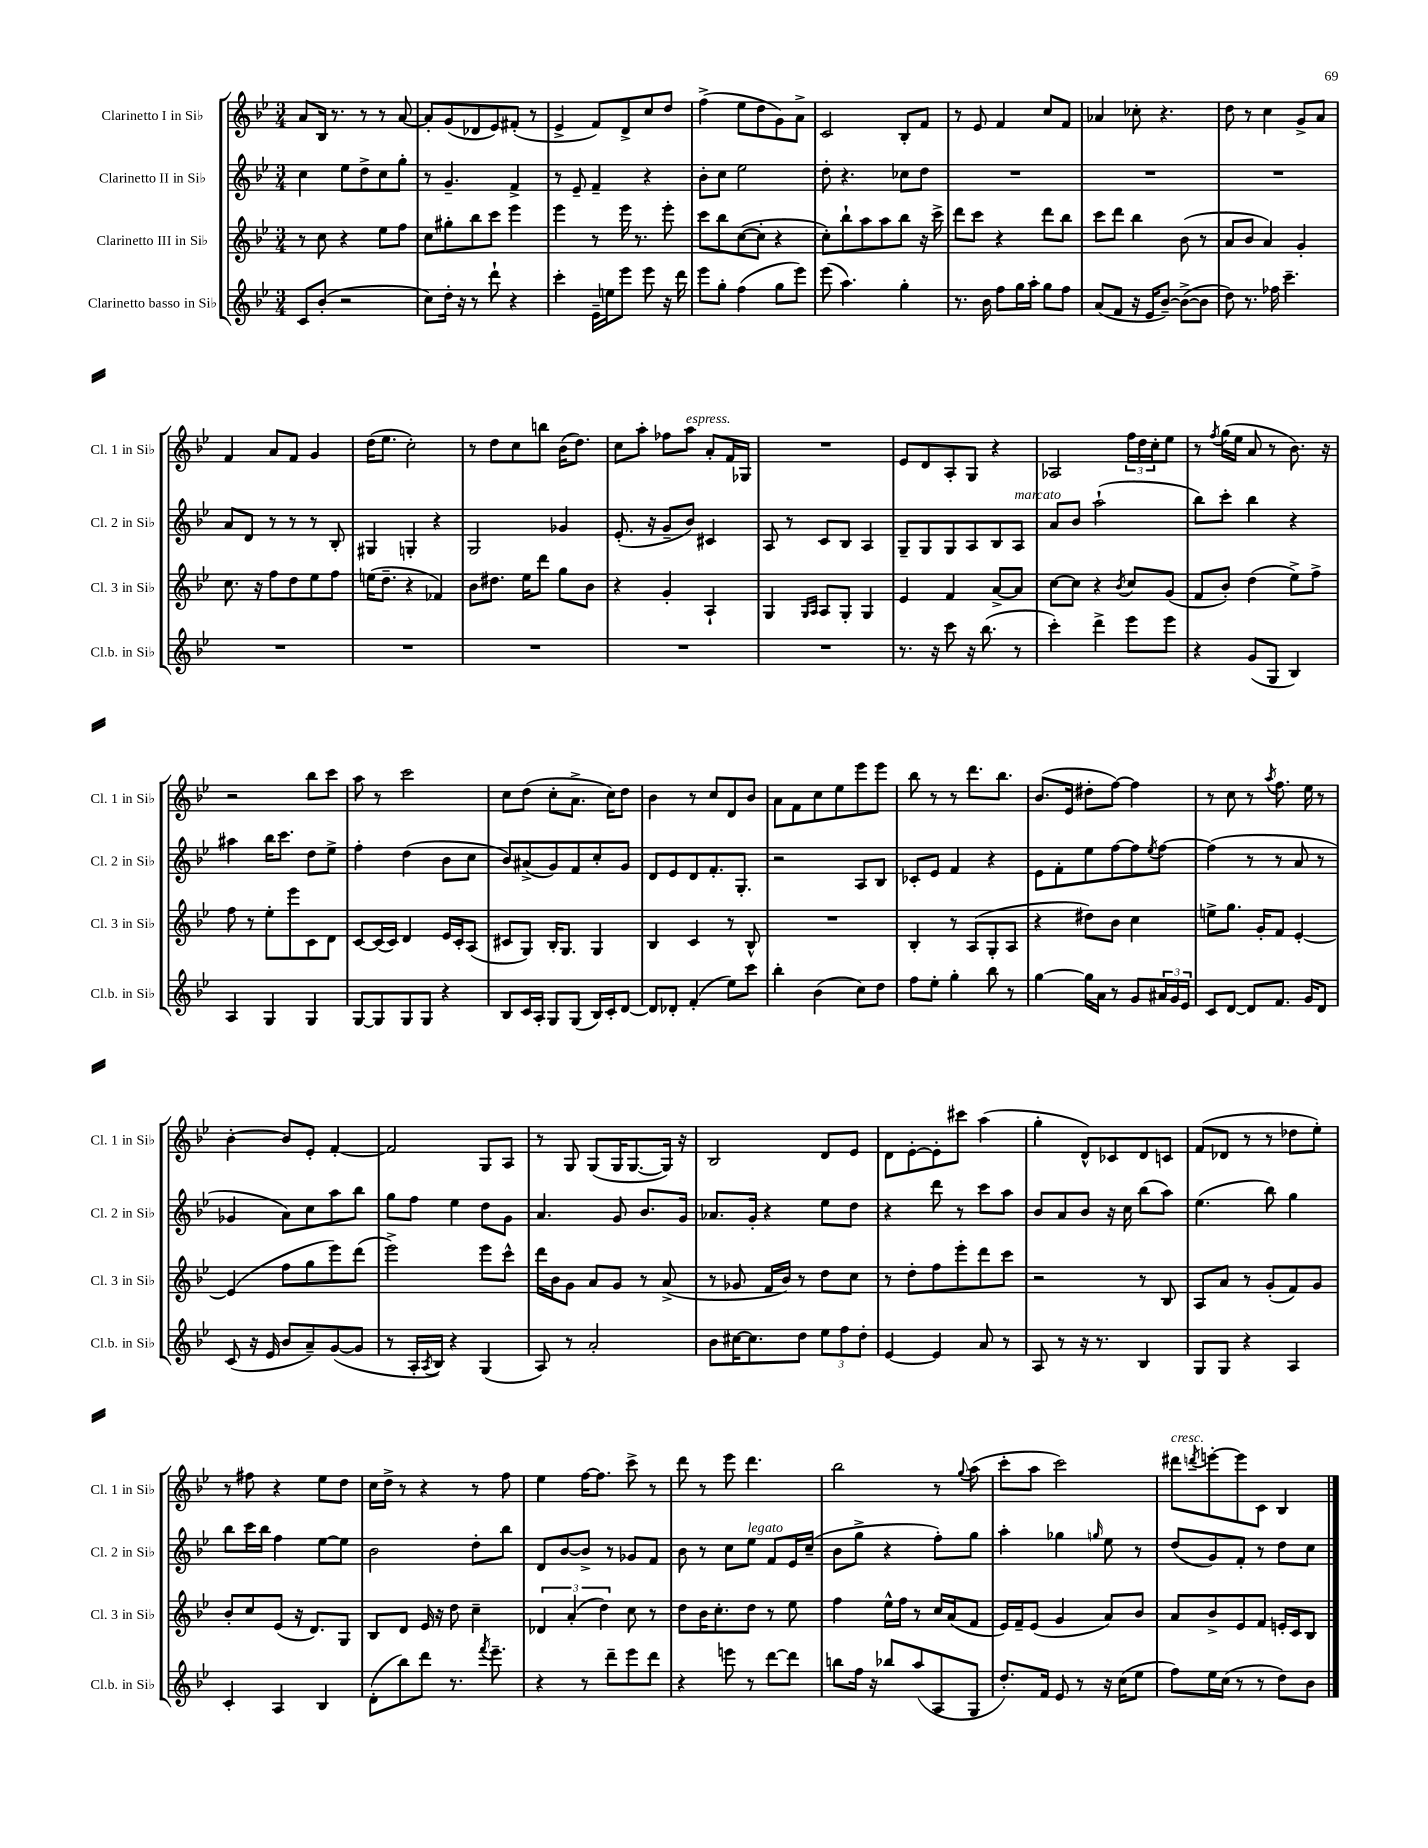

**kern	**kern	**kern	**kern
*part4	*part3	*part2	*part1
*staff4	*staff3	*staff2	*staff1
*I"Clarinetto basso in Si♭	*I"Clarinetto III in Si♭	*I"Clarinetto II in Si♭	*I"Clarinetto I in Si♭
*I'Cl.b. in Si♭	*I'Cl. 3 in Si♭	*I'Cl. 2 in Si♭	*I'Cl. 1 in Si♭
*clefG2	*clefG2	*clefG2	*clefG2
*k[b-e-]	*k[b-e-]	*k[b-e-]	*k[b-e-]
*M3/4	*M3/4	*M3/4	*M3/4
=5	=5	=5	=5
8c/L	8r	4cc\	8a/L
(8b-'/J	8cc\	.	16B-/Jk
.	.	.	8.r
2r	4r	8ee-\L	.
.	.	8dd^\	8r
.	8ee-\L	8cc\	8r
.	8ff\J	8gg'\J	[8a/
=6	=6	=6	=6
8cc\L)	8cc\L	8r	8a'/L]
16dd'\Jk	8gg#X'\	4.g~/	(8g/
16r	.	.	.
8r	8bb-\	.	8d-X/
8ddd`\	8ccc\J	.	8e-/)
4r	4eee-\	4f^/	(8f#X'/J
.	.	.	8r
=7	=7	=7	=7
4ccc'\	4eee-\	8r	4e-^/
.	.	8e-~/	.
16e-~\LL	8r	4f~/	8f/L)
16een\J	.	.	.
8eee-\J	16eee-\	.	8d^/
.	8.r	.	.
8eee-\	.	4r	8cc/
16r	8eee-'\	.	8dd/J
16ddd\	.	.	.
=8	=8	=8	=8
8eee-\L	8ccc\L	8b-'\L	(4ff^\
8gg'\J	8bb-\	8cc\J	.
(4ff\	([8cc\	2ee-\	8ee-\L
.	8cc'\J]	.	8dd\
8gg\L	4r	.	8g\)
8eee-\J)	.	.	8a^\J
=9	=9	=9	=9
(8eee-\	8cc'\L)	8dd'\	2c/
4.aa\)	8bb-`\	4.r	.
.	8aa\	.	.
.	8aa\	.	.
4gg'\	8bb-\J	8cc-X\L	8B-'/L
.	16r	8dd\J	8f/J
.	16ccc^\	.	.
=10	=10	=10	=10
8.r	8ddd\L	2.r	8r
.	8ccc\J	.	8e-/
16b-\	.	.	.
8ff\L	4r	.	4f/
16gg\L	.	.	.
16aa'\JJ	.	.	.
8gg\L	8ddd\L	.	8cc/L
8ff\J	8bb-\J	.	8f/J
=11	=11	=11	=11
(8a/L	8ccc\L	2.r	4a-X/
8f/J	8ddd\J	.	.
16r	4bb-\	.	8cc-X'\
16e-/KL	.	.	.
[8b-~/J)	.	.	4.r
(8b-^\L_	(8b-\	.	.
8b-\J]	8r	.	.
=12	=12	=12	=12
8dd\)	8a/L	2.r	8dd\
8.r	8b-/J	.	8r
.	4a/)	.	4cc\
16ff-X\	.	.	.
4.ccc~\	.	.	.
.	4g'/	.	8g^/L
.	.	.	8a/J
!!LO:LB:g=z
=13	=13	=13	=13
2.r	8.cc\	8a/L	4f/
.	.	8d/J	.
.	16r	.	.
.	8ff\L	8r	8a/L
.	8dd\	8r	8f/J
.	8ee-\	8r	4g/
.	8ff\J	8B-'/	.
=14	=14	=14	=14
2.r	(16een\KL	4G#X/	(16dd\KL
.	8.dd~\J	.	8.ee-\J
.	4r	4Gn'/	2cc'\)
.	4f-X/)	4r	.
=15	=15	=15	=15
2.r	8b-\L	2G/	8r
.	8.dd#X\J	.	8dd\L
.	.	.	8cc\
.	16ee-\KL	.	.
.	8ddd\J	.	8bbn\J
.	8gg\L	4g-X/	(16b-\KL
.	.	.	8.dd\J)
.	8b-\J	.	.
=16	=16	=16	=16
2.r	4r	(8.e-'/	8cc\L
.	.	.	8aa'\J
.	.	16r	.
.	4g'/	8g~/L	8ff-X\L
!	!	!	!LO:TX:a:i:t=espress.
.	.	8b-/J)	8aa\J
.	4A`/	4c#X/	8a'/L
.	.	.	16f/L
.	.	.	16G-X/JJ
=17	=17	=17	=17
2.r	4G/	8A/	2.r
.	.	8r	.
.	16qqG/LL	.	.
.	16qqA/JJ	.	.
.	8A/L	8c/L	.
.	8G'/J	8B-/J	.
.	4G/	4A/	.
=18	=18	=18	=18
8.r	4e-/	8G~/L	8e-/L
.	.	8G/	8d/
16r	.	.	.
8ccc\	4f/	8G/	8A'/
16r	.	8A/	8G/J
(8.bb-\	.	.	.
.	[8a^/L	8B-/	4r
!	!	!LO:TX:a:i:t=marcato	!
8r	8a/J]	8A/J	.
=19	=19	=19	=19
4ccc'\)	[8cc\L	8a/L	2A-X/
.	8cc\J]	8b-/J	.
4ddd^\	4r	(2aa`\	.
.	8qb-/	.	.
8eee-\L	8cc/L	.	24ff\LL
.	.	.	24dd\
.	.	.	24cc'\J
8eee-\J	(8g/J	.	8ee-\J
=20	=20	=20	=20
4r	8f/L	8bb-\L)	8r
.	.	.	8qff/
.	8b-'/J)	8ccc'\J	(16gg\LL
.	.	.	16ee-\JJ
(8g/L	(4dd\	4bb-\	8a/
8G/J	.	.	8r
4B-/)	8ee-^\L)	4r	8.b-\)
.	8ff^\J	.	.
.	.	.	16r
!!LO:LB:g=z
=21	=21	=21	=21
4A/	8ff\	4aa#X\	2r
.	8r	.	.
4G/	8ee-'\L	16bb-\KL	.
.	.	8.ccc\J	.
.	8eee-\	.	.
4G/	8c\	8dd\L	8bb-\L
.	8d\J	8ee-^\J	8ccc\J
=22	=22	=22	=22
[8G/L	[8c/L	4ff'\	8aa\
8G/]	(16c/L]	.	8r
.	16c/JJ)	.	.
8G/	4d/	(4dd\	2ccc\
8G/J	.	.	.
4r	16e-/LL	8b-\L	.
.	16c'/J	.	.
.	(8A/J	8cc\J	.
=23	=23	=23	=23
8B-/L	8c#X/L	8b-/L)	8cc\L
16c/L	8G/J)	(8a#X^/	(8dd\J
16A'/JJ	.	.	.
8G/L	16B-'/KL	8g/)	8cc'\L
.	8.G/J	.	.
(8G/J	.	8f/	8.a^\J
16B-/LL)	4G/	8cc'/	.
16c'/J	.	.	16cc\KL)
[8d/J	.	8g/J	8dd\J
=24	=24	=24	=24
8d/L]	4B-/	8d/L	4b-\
8d-X'/J	.	8e-/	.
(4f'/	4c/	8d/	8r
.	.	8.f'/	8cc/L
8ee-\L)	8r	.	8d/
.	.	8.G'/J	.
8ccc\J	8B-^^/	.	8b-/J
=25	=25	=25	=25
4bb-'\	2.r	2r	8a\L
.	.	.	8f\
(4b-\	.	.	8cc\
.	.	.	8ee-\
8cc\L)	.	8A/L	8eee-\
8dd\J	.	8B-/J	8eee-\J
=26	=26	=26	=26
8ff\L	4B-'/	8c-X'/L	8bb-\
8ee-'\J	.	8e-/J	8r
4gg'\	8r	4f/	8r
.	(8A/L	.	8.ddd\L
8bb-\	8G'/	4r	.
.	.	.	8.bb-\J
8r	8A/J	.	.
=27	=27	=27	=27
[4gg\	4r	8e-\L	(8.b-/L
.	.	8f'\	.
.	.	.	16e-/Jk
16gg\LL]	8dd#X\L)	8ee-\	8dd#X'\L
16a\JJ	.	.	.
8r	8b-\J	[8ff\	[8ff\J)
8g/L	4cc\	8ff\]	4ff\]
.	.	8qee-/	.
24a#X/L	.	[8ff\J	.
24g/	.	.	.
24e-/JJ	.	.	.
=28	=28	=28	=28
8c/L	8een^\L	(4ff\]	8r
[8d/J	8.gg\J	.	8cc\
8d/L]	.	8r	8r
.	16g'/KL	.	.
.	.	.	8qaa/
8.f/J	8f/J	8r	8.ff\
.	[4e-'/	8a/	.
16g/KL	.	.	16ee-\
8d/J	.	8r	8r
!!LO:LB:g=z
=29	=29	=29	=29
(8c/	(4e-/]	4g-X/	[4b-'\
16r	.	.	.
16e-/	.	.	.
8b-/L	8ff\L	8a\L)	8b-/L]
8a~/)	8gg\	8cc\	8e-'/J
([8g/	8eee-\)	8aa\	[4f'/
8g/J]	(8ddd\J	8bb-\J	.
=30	=30	=30	=30
8r	2eee-^\)	8gg\L	2f/]
16A'/LL	.	8ff\J	.
8qA/	.	.	.
16B-/JJ)	.	.	.
4r	.	4ee-\	.
(4G/	8eee-\L	8dd\L	8G/L
.	8ccc^^\J	8g\J	8A/J
=31	=31	=31	=31
8A/)	16ddd\LL	4.a/	8r
.	16b-\J	.	.
8r	8g\J	.	8G/
2a'/	8a/L	.	(8G/L
.	8g/J	8g/	16G/K
.	.	.	[8.G/
.	8r	8.b-/L	.
.	(8a^/	.	16G/Jk])
.	.	16g/Jk	16r
=32	=32	=32	=32
8b-\L	8r	8.a-X/L	2B-/
[16cc#X\K	8g-X/	.	.
8.cc#\]	.	16g'/Jk	.
.	16f/LL	4r	.
.	16b-/JJ)	.	.
8dd\J	8r	.	.
12ee-\L	8dd\L	8ee-\L	8d/L
12ff\	.	.	.
.	8cc\J	8dd\J	8e-/J
12dd'\J	.	.	.
=33	=33	=33	=33
[4e-/	8r	4r	8d\L
.	8dd'\L	.	[8e-'\
4e-/]	8ff\	8ddd\	8e-'\]
.	8eee-'\	8r	8ccc#X\J
8a/	8ddd\	8ccc\L	(4aa\
8r	8ccc\J	8aa\J	.
=34	=34	=34	=34
8A/	2r	8b-/L	4gg'\
8r	.	8a/	.
16r	.	8b-/J	8d^^/L)
8.r	.	.	.
.	.	16r	8c-X/
.	.	16cc\	.
4B-/	8r	(8bb-\L	8d/
.	8B-/	8aa\J)	8cn/J
=35	=35	=35	=35
8G/L	8A/L	(4.ee-\	(8f/L
8G/J	8a/J	.	8d-X/J
4r	8r	.	8r
.	(8g'/L	8bb-\)	8r
4A/	8f/)	4gg\	8dd-X\L
.	8g/J	.	8ee-'\J)
!!LO:LB:g=z
=36	=36	=36	=36
4c'/	8b-'/L	8bb-\L	8r
.	8cc/	16ccc\L	8ff#X\
.	.	16bb-\JJ	.
4A/	(8e-/J	4ff\	4r
.	16r	.	.
.	8.d/L)	.	.
4B-/	.	[8ee-\L	8ee-\L
.	8G/J	8ee-\J]	8dd\J
=37	=37	=37	=37
(8d'\L	8B-/L	2b-\	16cc\LL
.	.	.	16dd^\JJ
8bb-\)	8d/J	.	8r
8ddd\J	16e-/	.	4r
.	16r	.	.
8.r	8dd\	.	.
.	4cc~\	8dd'\L	8r
8qfff/	.	.	.
8.eee-~\	.	.	.
.	.	8bb-\J	8ff\
=38	=38	=38	=38
4r	6d-X/	8d/L	4ee-\
.	.	[8b-/	.
.	(6a'/	.	.
8r	.	8b-^/J]	[16ff\KL
.	.	.	8.ff\J]
.	6dd\)	.	.
8ddd~\L	.	8r	.
8eee-\	8cc\	8g-X/L	8ccc^\
8ddd\J	8r	8f/J	8r
=39	=39	=39	=39
4r	8dd\L	8b-\	8ddd\
.	16b-\K	8r	8r
.	8.cc'\	.	.
8eeen\	.	8cc\L	8eee-\
!	!	!LO:TX:a:i:t=legato	!
8r	8dd\J	8ee-\J	4.ddd\
[8ddd\L	8r	8f/L	.
8ddd\J]	8ee-\	16e-/L	.
.	.	(16cc~/JJ	.
=40	=40	=40	=40
8bbn\L	4ff\	8b-\L	2bb-\
16ff\Jk	.	8gg^\J	.
16r	.	.	.
8bb-X/L	16ee-^^\LL	4r	.
.	16ff\JJ	.	.
(8aa/	8r	.	.
8A/	16cc/LL	8ff'\L)	8r
.	(16a/J	.	.
.	.	.	8qqgg/
8G/J	8f/J	8gg\J	(8aa\
=41	=41	=41	=41
8.dd'/L)	16e-/LL)	4aa'\	8ccc'\L
.	16f~/J	.	.
.	(8e-/J	.	8aa\J
16f/Jk	.	.	.
8e-/	4g/	4gg-X\	2ccc\)
8r	.	.	.
.	.	16qqggn/	.
16r	8a/L)	8ee-\	.
(16cc\KL	.	.	.
8ee-\J	8b-/J	8r	.
=42	=42	=42	=42
!	!	!	!LO:TX:a:i:t=cresc.
8ff\L)	8a/L	(8dd/L	8ddd#X\L
.	.	.	8qdddn/
16ee-\L	8b-^/	8g/)	[8eeen'\
(16cc\JJ	.	.	.
8r	8e-/	8f'/J	8eee\]
8r	8f/J	8r	8c\J
8dd\L)	16en'/LL	8dd\L	4B-/
.	16c/J	.	.
8b-\J	8B-/J	8cc\J	.
==	==	==	==
*-	*-	*-	*-
